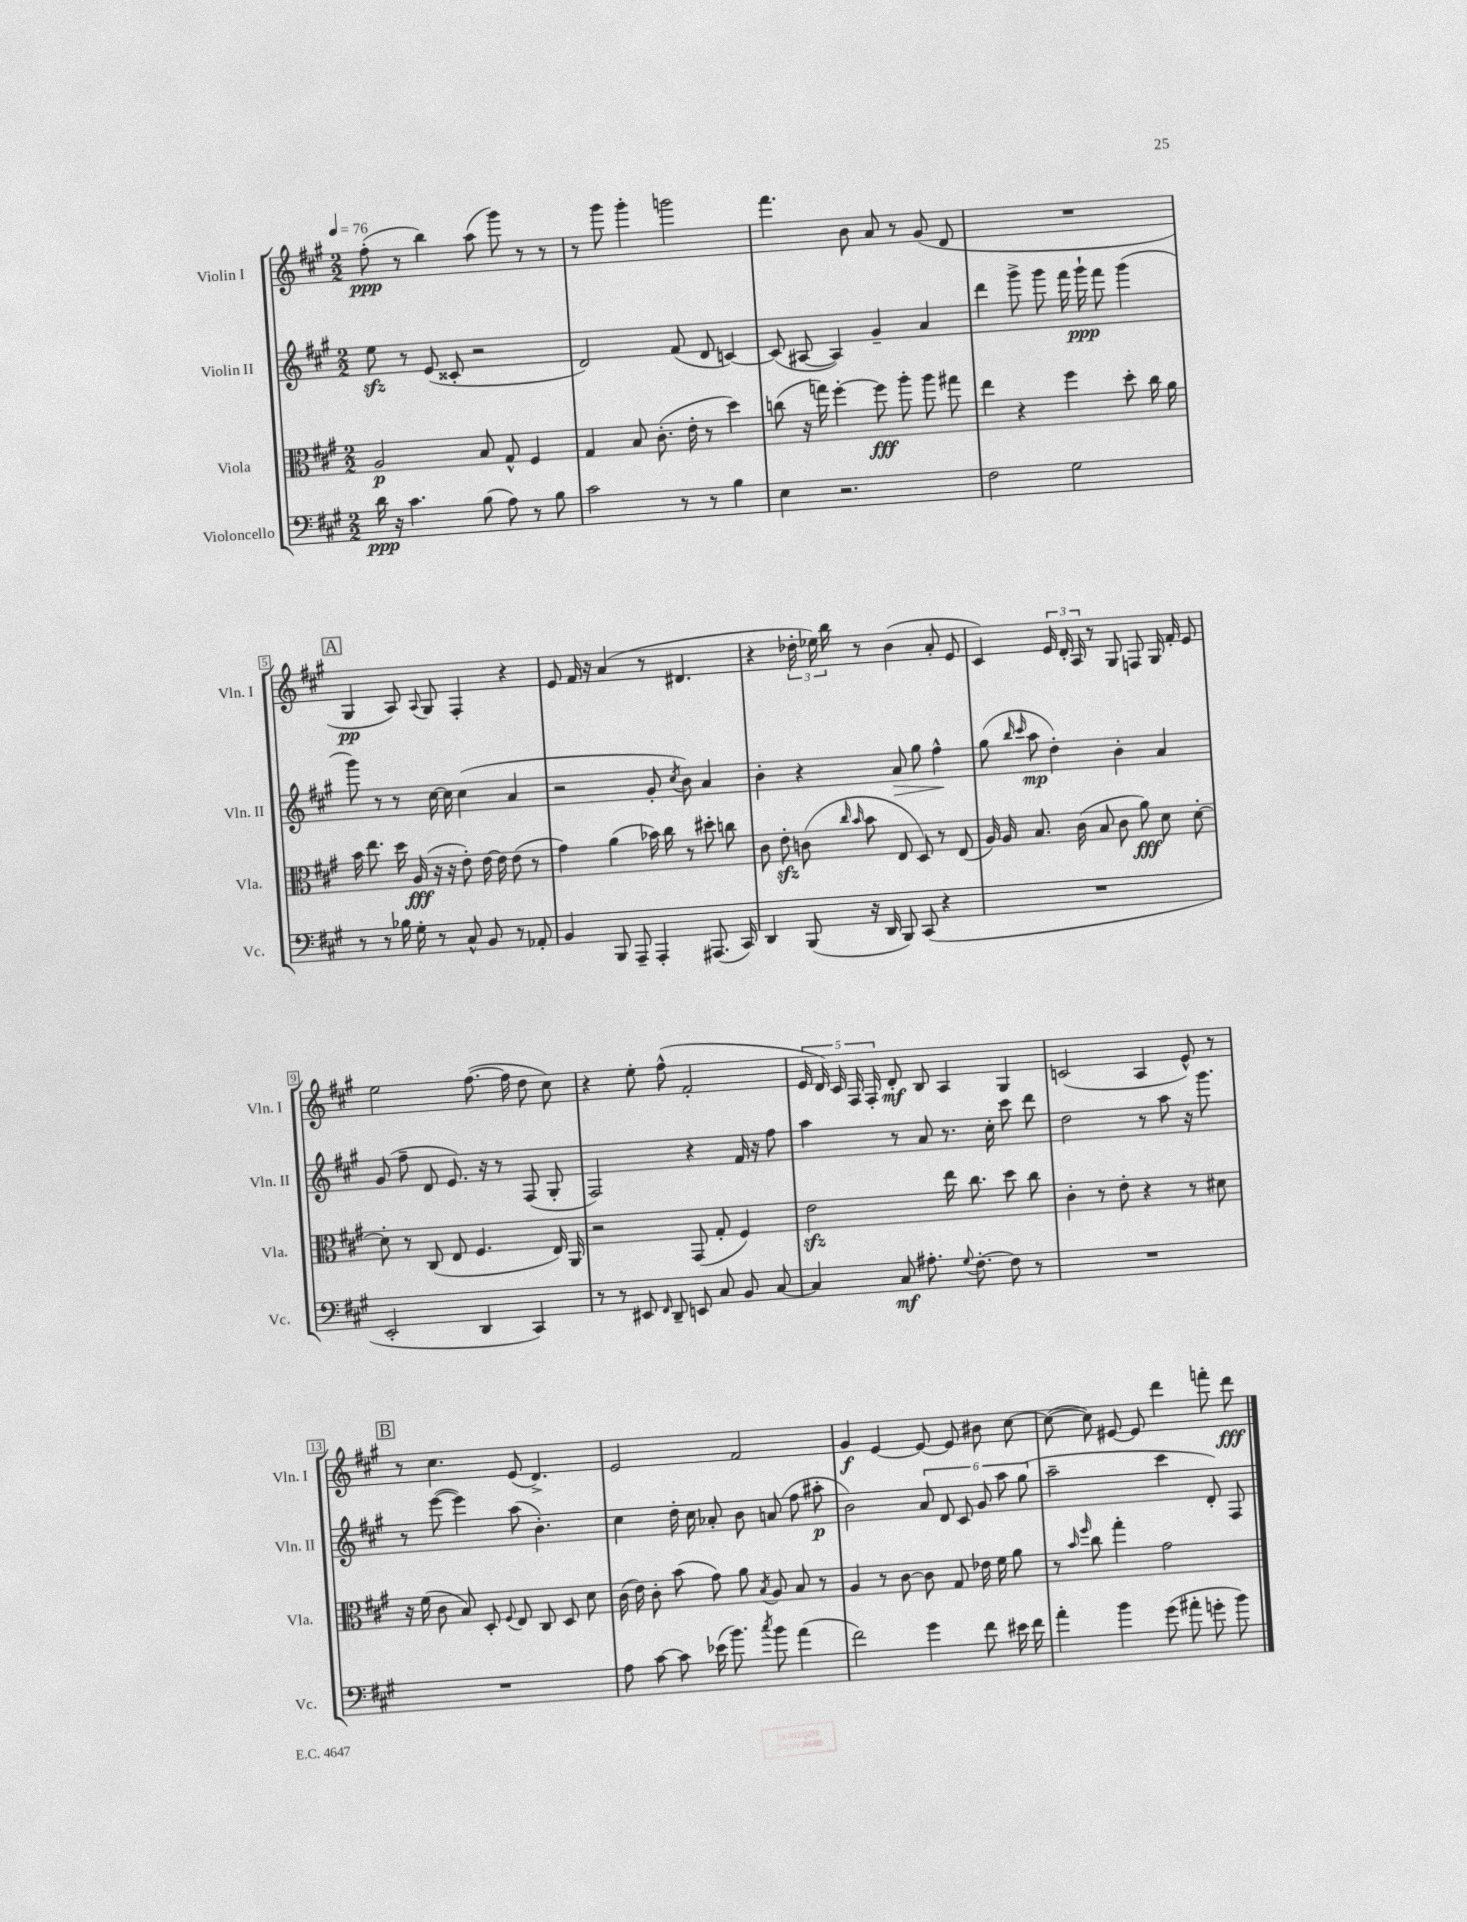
<<
\new StaffGroup <<
\new Staff = "s0" \with { instrumentName = "Violin I" shortInstrumentName = "Vln. I" } {
    \clef treble \key a \major \numericTimeSignature \time 2/2 \tempo 4 = 76
    \autoBeamOff fis''8-.\ppp( r8 b''4) a''8( gis'''8) r8 r8 |
    r8 gis'''8 gis'''4-. g'''2 |
    fis'''4. b'8 a'8 r8 gis'8( d'8 |
    R1 |
    \mark \markup { \box "A" } gis4\pp a8) \appoggiatura { a8 } gis8 fis4-. r4 |
    e'8 fis'16 r16 a'4( r8 dis'4. |
    r4 \tuplet 3/2 { des''16-. ees''16) b''16 } r8 b'4( a'8-. e'8 |
    cis'4) \tuplet 3/2 { e'16 d'16-. a16 } r8 gis8 f8 gis16 fis'16-. e'8 |
    e''2 fis''8.~( fis''16 d''8 cis''8) |
    r4 e''8-. fis''8-^( fis'2-. |
    \tuplet 5/4 { e'16 d'16) cis'16 fis16 fis16-. } d'8-.\mf b8 a4 gis4 |
    c'2( a4 e'8-^) r8 |
    \mark \markup { \box "B" } r8 cis''4. e'8( d'4.->) |
    e'2 fis'2 |
    gis'4\f e'4~ e'8~ e'8 bis'8 cis''8~ |
    cis''8~( cis''8) eis'8~ eis'8 d'''4 f'''8-. d'''8\fff \bar "|." |
}
\new Staff = "s1" \with { instrumentName = "Violin II" shortInstrumentName = "Vln. II" } {
    \clef treble \key a \major \numericTimeSignature \time 2/2
    \autoBeamOff e''8\sfz r8 e'8( cisis'8-. r2 |
    d'2) fis'8( d'8 c'4~) |
    c'8( ais8~ ais4) gis'4-- a'4 |
    d'''4 gis'''8-> gis'''8 fis'''16 gis'''16-!\ppp fis'''8 gis'''4( |
    \mark \markup { \box "A" } gis'''8) r8 r8 cis''16~ cis''16 cis''4( a'4 |
    r2 gis'8-. \acciaccatura { cis''8 } b'8) a'4 |
    b'4-. r4 a'8\> gis''8 fis''4-^\! |
    gis''8( \grace { b''16 cis'''16 } a''8\mp d''4-.) b'4-. a'4 |
    gis'8( fis''8-- d'8 e'8.) r16 r8 fis8( gis8-. |
    fis2) r4 fis'16 r16 fis''8 |
    a''4 r8 a'8 r8. cis''16-. cis'''8 d'''8 |
    d''2 r8 a''8 r16 gis'''8. |
    \mark \markup { \box "B" } r8 e'''8~( e'''4) a''8( b'4.-.) |
    cis''4 d''16-. cis''16 aes'8-. b'8 a'8( fis''8 ais''8-.\p |
    b'2) \tuplet 6/4 { a'8 d'8 cis'8 gis'8 a''8 gis''8( } |
    a''2-- cis'''4 d'8-.) fis8 \bar "|." |
}
\new Staff = "s2" \with { instrumentName = "Viola" shortInstrumentName = "Vla." } {
    \clef alto \key a \major \numericTimeSignature \time 2/2
    \autoBeamOff a2\p b8 gis8-^ fis4 |
    gis4 b8 cis'8.-.( e'16-. r8 d''4) |
    c''8( r16 g''16) fis''4~-. fis''8\fff a''8-. a''8 gis''8 |
    e''4 r4 fis''4 d''8-. cis''16 a'16 |
    \mark \markup { \box "A" } b'16 e''8. d''16 a16\fff( r16 r16 e'8-.) e'16~ e'16 e'8( r8 |
    gis'4) a'4( bes'16) cis''16 r8 dis''8-. c''8 |
    cis'8 e'8-.\sfz c'8( \grace { cis''16 b'16 } b'8 e8 d8) r8 e8( |
    a16) a16 b8. cis'16( b8 cis'8 a'8\fff) d'8 d'8~-. |
    d'8-. r8 cis8( e8 fis4. e16) a,16 |
    r2 gis,8( gis8-. fis4) |
    e'2\sfz e''16 cis''8. d''8 cis''8 |
    cis'4-. r8 e'8-. r4 r8 dis'8 |
    \mark \markup { \box "B" } r16 fis'16( cis'8 b8) d8-. \appoggiatura { fis8 } e8 cis8 d8 d'8 |
    cis'16( e'16) cis'8-. b'8( gis'8) a'8 \acciaccatura { b8 } a8 b8 r8 |
    a4 r8 cis'8~ cis'8 gis8 ees'16 fis'16 a'8 |
    r8 \grace { b'16 fis''16 } cis''8 gis''4-. gis'2 \bar "|." |
}
\new Staff = "s3" \with { instrumentName = "Violoncello" shortInstrumentName = "Vc." } {
    \clef bass \key a \major \numericTimeSignature \time 2/2
    \autoBeamOff d'16\ppp r16 cis'4. b8( a8) r8 b8 |
    cis'2 r8 r8 b4 |
    e4 r2. |
    fis2 gis2 |
    \mark \markup { \box "A" } r8 r8 bes16 gis16-. r8 cis8-^ b,8 r8 aes,8-. |
    b,4 b,,8 a,,8-- a,,4-. ais,,8.( cis,16) |
    d,4 b,,8( r16 d,16 b,,8) cis,8( r4 |
    R1 |
    e,2-. d,4 cis,4) |
    r8 r8 eis,8 \grace { fis,16 } d,8-- e,8 cis8 b,8 cis8~ |
    cis4 cis8\mf ais8.-. \appoggiatura { gis8 } fis8.~-. fis8 r8 |
    R1 |
    \mark \markup { \box "B" } R1 |
    a8 cis'8~ cis'8 ees'16( b'8.) \acciaccatura { cis''8 } b'8 a'4( |
    fis'2) gis'4 fis'8 eis'16 fis'16 |
    a'4-. b'4 gis'8( ais'8-. g'8-. b'8) \bar "|." |
}
>>
>>
\layout { \context { \Score \override BarNumber.stencil = #(make-stencil-boxer 0.1 0.3 ly:text-interface::print) } }
